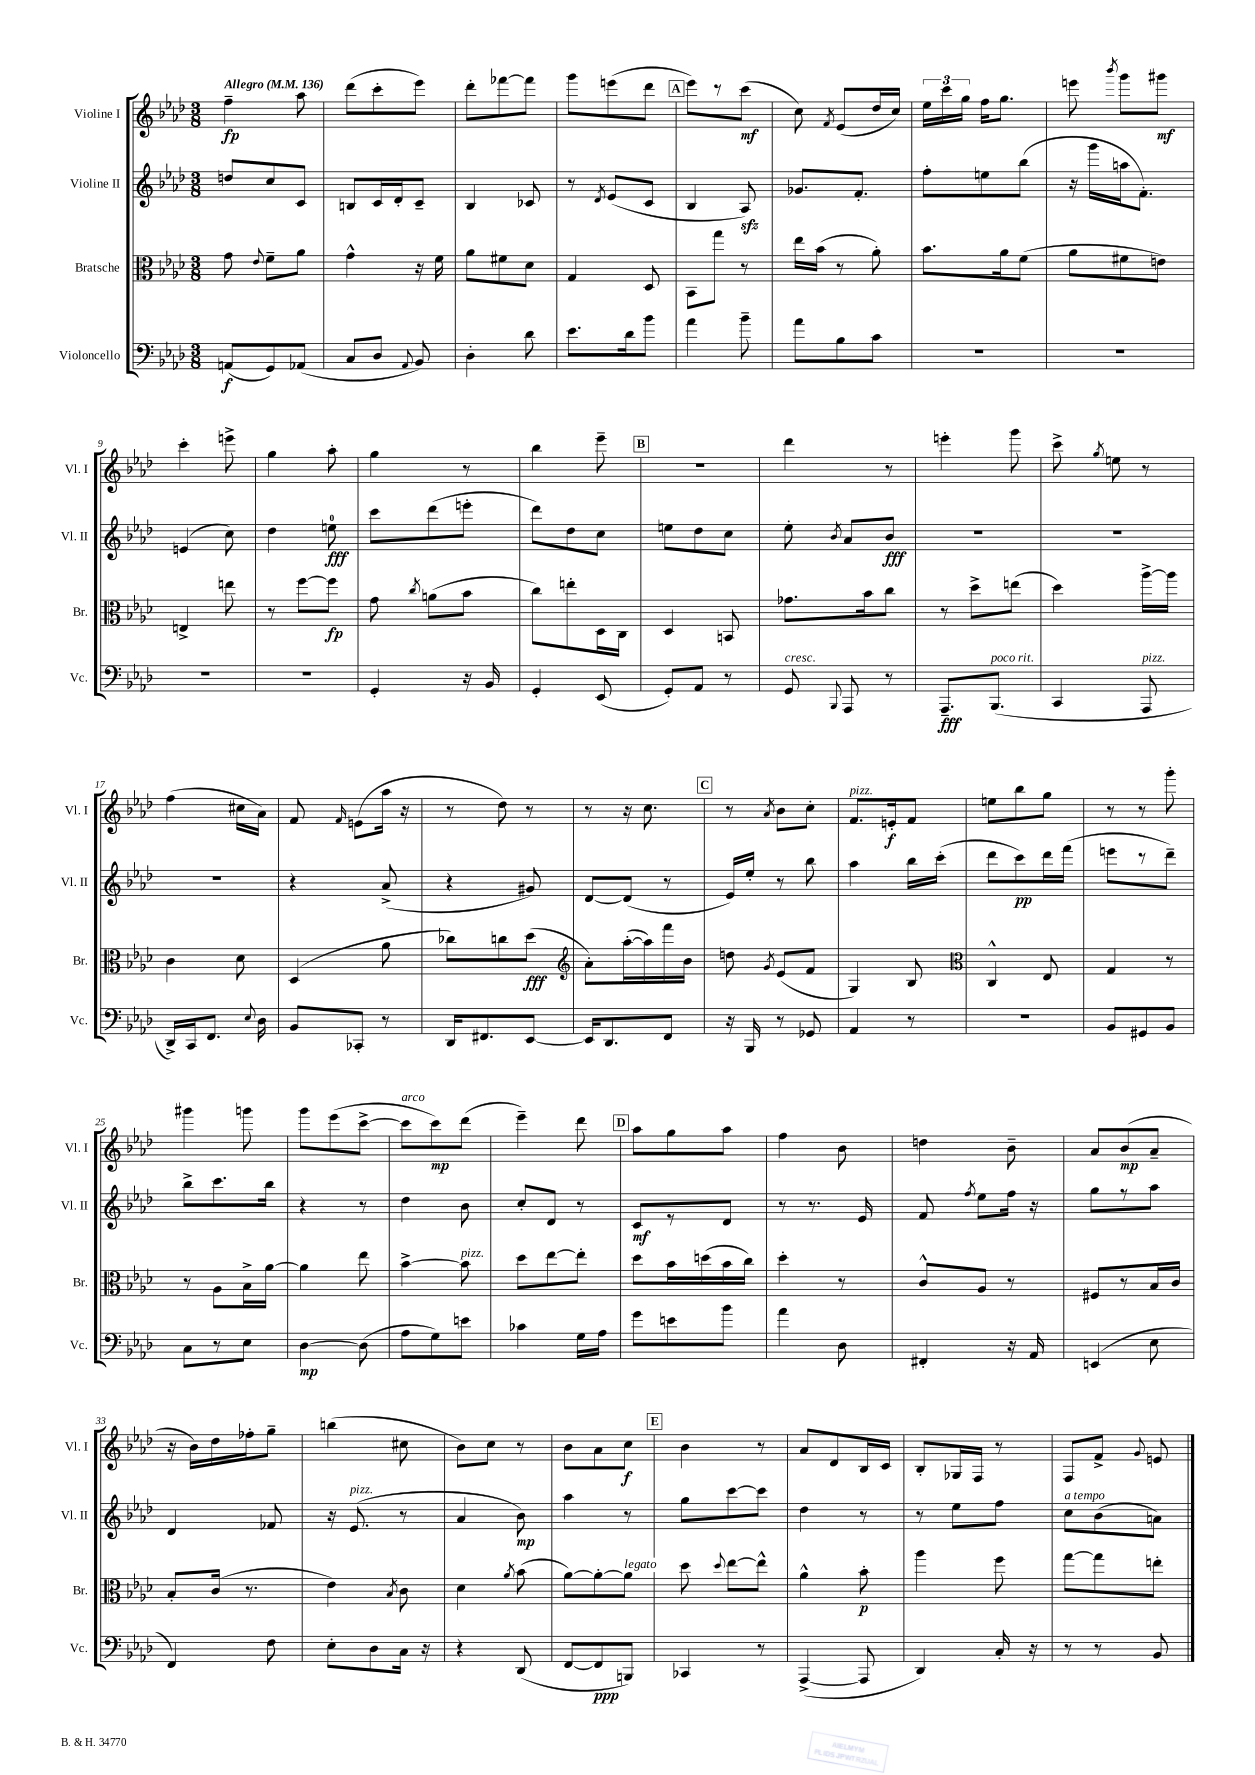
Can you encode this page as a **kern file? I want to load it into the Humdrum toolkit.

**kern	**kern	**kern	**kern
*staff4	*staff3	*staff2	*staff1
*clefF4	*clefC3	*clefG2	*clefG2
*k[b-e-a-d-]	*k[b-e-a-d-]	*k[b-e-a-d-]	*k[b-e-a-d-]
*M3/8	*M3/8	*M3/8	*M3/8
*MM136	*MM136	*MM136	*MM136
(8AA	8g	8dd	4ff~
.	8qqe-	.	.
8GG)	8f~	8cc	.
(8AA-	8a-	8c	8aa-
=	=	=	=
8C	4g^^	8B	(8ddd-
8D-	.	16c	8ccc'
.	.	16d-'	.
8qqAA-	.	.	.
8BB-)	16r	8c~	8eee-)
.	16f	.	.
=	=	=	=
4D-'	8a-	4B-	8ddd-'
.	8f#	.	[8fff-
8d-	8d-	8c-	8fff-]
=	=	=	=
8.e-	4G	8r	8ggg
.	.	8qd-	.
.	.	(8e-	(8eee
16d-	.	.	.
8b-	8D-	8c	8ddd-
=	=	=	=
4a-	8BB-	4B-	8eee-)
.	8gg	.	8r
8b-~	8r	8A-)	(8ccc
=	=	=	=
8a-	16ee-	8.g-	8cc)
.	(16b-	.	.
.	.	.	8qf
8B-	8r	.	(8e-
.	.	8.f'	.
8c	8a-')	.	16dd-
.	.	.	16cc)
=	=	=	=
4.r	8.b-	8ff'	24ee-
.	.	.	24ccc
.	.	.	24gg
.	.	8ee	16ff
.	16a-	.	8.gg
.	(8f	(8bb-	.
=	=	=	=
4.r	8a-	16r	8eee
.	.	16ggg	.
.	.	.	8qbbb-
.	8f#	16aa	8ggg
.	.	8.f')	.
.	8e)	.	8ggg#
=	=	=	=
4.r	4E^	(4e	4ccc'
.	8ee	8cc)	8eee^
=	=	=	=
4.r	8r	4dd-	4gg
.	[8ff	.	.
.	8ff]	8ee	8aa-'
=	=	=	=
4GG'	8g	8ccc	4gg
.	8qcc	.	.
.	(8a	(8ddd-	.
16r	8b-	8eee'	8r
16BB-	.	.	.
=	=	=	=
4GG'	8cc)	8ddd-)	4bb-
.	8ee'	8dd-	.
(8EE-	16D-	8cc	8eee-~
.	16C	.	.
=	=	=	=
8GG')	4D-	8ee	4.r
8AA-	.	8dd-	.
8r	8BB	8cc	.
=	=	=	=
8GG	8.g-	8ee-'	4ddd-
8qqBBB-	.	8qb-	.
8AAA-	.	8a-	.
.	16b-	.	.
8r	8cc	8b-	8r
=	=	=	=
8.AAA-~	8r	4.r	4eee'
.	8dd-^	.	.
(8.BBB-	.	.	.
.	(8ee	.	8ggg
=	=	=	=
4CC	4dd-)	4.r	8ccc^
.	.	.	8qgg
.	.	.	8ee
8AAA-	[16aa-^	.	8r
.	16aa-]	.	.
=	=	=	=
16DD-^)	4c	4.r	(4ff
16CC	.	.	.
8.FF	.	.	.
.	8d-	.	16cc#
8qqE-	.	.	.
16D-	.	.	16a-)
=	=	=	=
8BB-	(4D-	4r	8f
.	.	.	16qqf
8CC-'	.	.	(8e
8r	8a-	(8a-^	16aa-
.	.	.	16r
=	=	=	=
16DD-	8cc-)	4r	8r
8.FF#	.	.	.
.	8cc	.	8dd-)
[8EE-	(8dd-	8g#)	8r
=	=	=	=
*	*clefG2	*	*
16EE-]	8a-')	[8d-	8r
8.DD-	.	.	.
.	([16aa-'	(8d-]	16r
.	16aa-])	.	8.cc
8FF	16fff	8r	.
.	16b-	.	.
=	=	=	=
16r	8dd	16e-)	8r
16BBB-	.	16ee-'	.
.	8qg	.	8qa-
8r	(8e-	8r	8b-
8GG-	8f	8bb-	8cc'
=	=	=	=
4AA-	4G)	4aa-	8.f
.	.	.	16e'
8r	8B-	16bb-	8f
.	.	(16ccc'	.
=	=	=	=
*	*clefC3	*	*
4.r	4C^^	8ddd-	8ee
.	.	8ccc)	8bb-
.	8E-	16ddd-	8gg
.	.	(16fff	.
=	=	=	=
8BB-	4G	8eee	8r
8GG#	.	8r	8r
8BB-	8r	8ddd-~)	8ggg'
=	=	=	=
8C	8r	8bb-^	4ggg#
8r	8A-	8.ccc	.
8E-	16B-^	.	8ggg
.	[16a-	16bb-	.
=	=	=	=
[4D-	4a-]	4r	8ggg
.	.	.	(8eee-
(8D-]	8ee-	8r	[8ccc^
=	=	=	=
8A-	[4b-^	4dd-	8ccc]
8G)	.	.	8ccc)
8e	8b-]	8b-	(8ddd-
=	=	=	=
4c-	8dd-	8cc'	4eee-~)
.	[8ee-	8d-	.
16G	8ee-']	8r	8ddd-
16A-	.	.	.
=	=	=	=
8g	8dd-	8c	8aa-
8e	16b-	8r	8gg
.	(16dd	.	.
8b-	16b-	8d-	8aa-
.	16cc)	.	.
=	=	=	=
4a-	4dd-'	8r	4ff
.	.	8.r	.
8D-	8r	.	8b-
.	.	16e-	.
=	=	=	=
4FF#'	8c^^	8f	4dd
.	.	8qff	.
.	8A-	8ee-	.
16r	8r	16ff	8b-~
16AA-	.	16r	.
=	=	=	=
(4EE	8F#	8gg	8a-
.	8r	8r	(8b-
8E-	16B-	8aa-	8a-~
.	16c	.	.
=	=	=	=
4FF)	8B-'	4d-	16r
.	.	.	16b-)
.	(16c	.	16dd-
.	8.r	.	16ff-'
8F	.	8f-	8gg~
=	=	=	=
8E-'	4e-)	16r	(4bb
.	.	(8.e-	.
8D-	.	.	.
.	8qB-	.	.
16C	8c	8r	8cc#
16r	.	.	.
=	=	=	=
4r	4d-	4a-	8b-)
.	.	.	8cc
.	8qa-	.	.
(8DD-	(8b-	8b-)	8r
=	=	=	=
[8FF	[8a-)	4aa-	8b-
8FF]	8a-'_	.	8a-
8BBB)	8a-]	8r	8cc
=	=	=	=
4CC-	8dd-	8gg	4b-
.	8qqdd-	.	.
.	[8ee-	[8ccc	.
8r	8ee-^^]	8ccc]	8r
=	=	=	=
([4AAA-^	4a-^^	4dd-	8a-
.	.	.	8d-
8AAA-]	8b-'	8r	16B-
.	.	.	16c
=	=	=	=
4DD-)	4aa-	8r	8B-'
.	.	8ee-	16G-
.	.	.	16F
16C'	8ff	8ff	8r
16r	.	.	.
=	=	=	=
8r	[8gg	8cc	8F
8r	8gg]	(8b-	8f^
.	.	.	8qqg
8BB-	8ee'	8a)	8e
==	==	==	==
*-	*-	*-	*-
